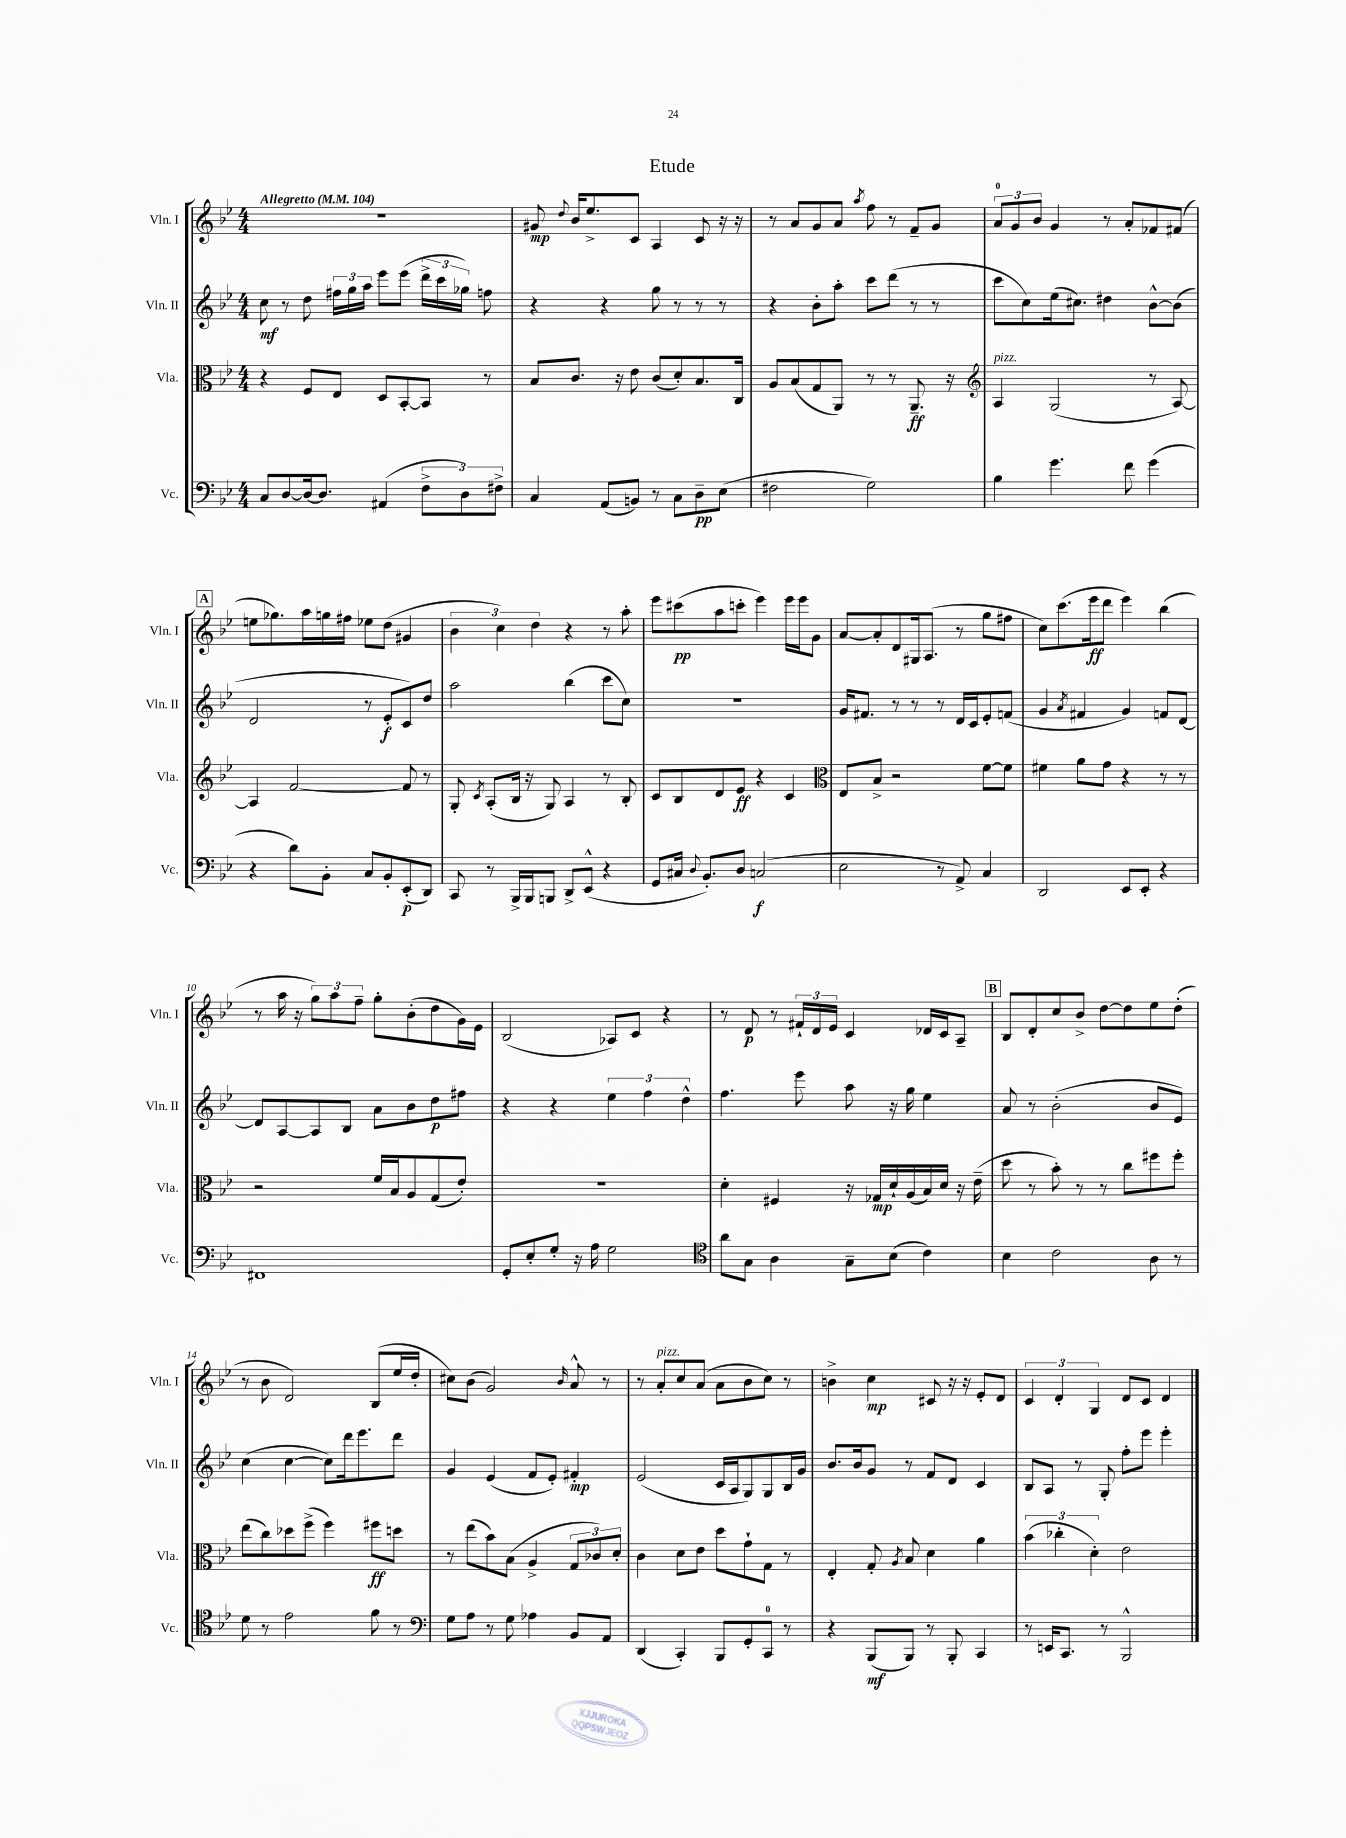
\header { title = "Etude" }
<<
\new StaffGroup <<
\new Staff = "s0" \with { instrumentName = "Vln. I" shortInstrumentName = "Vln. I" } {
    \clef treble \key bes \major \numericTimeSignature \time 4/4 \tempo "Allegretto" 4 = 104
    \autoBeamOff r1 |
    gis'8\mp \appoggiatura { d''8 } bes'16[ ees''8.-> c'8] a4 c'8 r16 r16 |
    r8 a'8[ g'8 a'8] \acciaccatura { a''8 } f''8 r8 f'8[-- g'8] |
    \tuplet 3/2 { a'8[-0 g'8 bes'8] } g'4 r8 a'8[-. fes'8 fis'8]( |
    \mark \markup { \box "A" } e''8[ ges''8.) a''16 g''16 fis''16] ees''8[ d''8]( gis'4 |
    \tuplet 3/2 { bes'4 c''4) d''4 } r4 r8 a''8-. |
    ees'''8[ cis'''8\pp( a''8 c'''8]-. ees'''4) ees'''16[ ees'''16 g'8] |
    a'8[~ a'8-. d'8 gis16 a8.]( r8 g''8[ fis''8] |
    c''8[) c'''8.( ees'''16\ff d'''8] ees'''4) bes''4( |
    r8 a''16 r16 \tuplet 3/2 { g''8[) a''8 f''8]-- } g''8[-. bes'8-.( d''8 g'16) ees'16] |
    bes2( aes8[) c'8] r4 |
    r8 d'8\p r8 \tuplet 3/2 { fis'16[-! d'16 ees'16] } c'4 des'16[ c'16 a8]-- |
    \mark \markup { \box "B" } bes8[ d'8-. c''8 bes'8]-> d''8[~ d''8 ees''8 d''8]-.( |
    r8 bes'8 d'2) bes8[( ees''16 d''16]-. |
    cis''8[) bes'8]( g'2) \grace { bes'16 } a'8-^ r8 |
    r8 a'8[-.^\markup { \italic "pizz." } c''8 a'8]( a'8[ bes'8 c''8]) r8 |
    b'4-> c''4\mp cis'8 r16 r16 ees'8[-. d'8] |
    \tuplet 3/2 { c'4 d'4-. g4 } d'8[ c'8] d'4 \bar "|." |
}
\new Staff = "s1" \with { instrumentName = "Vln. II" shortInstrumentName = "Vln. II" } {
    \clef treble \key bes \major \numericTimeSignature \time 4/4
    \autoBeamOff c''8\mf r8 d''8 \tuplet 3/2 { fis''16[ g''16 a''16] } ees'''8[ ees'''8]( \tuplet 3/2 { d'''16[-> c'''16 ges''16]) } f''8 |
    r4 r4 g''8 r8 r8 r8 |
    r4 bes'8[-. a''8]-. c'''8[ d'''8]( r8 r8 |
    c'''8[ c''8) ees''16( cis''8.]) dis''4 bes'8[~-^ bes'8]( |
    \mark \markup { \box "A" } d'2 r8 ees'8[-.\f c'8) d''8] |
    a''2 bes''4( c'''8[ c''8]) |
    r1 |
    g'16[ fis'8.] r8 r8 r8 d'16[ c'16 ees'8-. f'8]( |
    g'4 \acciaccatura { a'8 } fis'4 g'4) f'8[ d'8]~ |
    d'8[ a8~ a8 bes8] a'8[ bes'8 d''8\p fis''8] |
    r4 r4 \tuplet 3/2 { ees''4 f''4 d''4-^ } |
    f''4. ees'''8 a''8 r16 g''16 ees''4 |
    \mark \markup { \box "B" } a'8 r8 bes'2-.( bes'8[ ees'8]) |
    c''4( c''4~ c''8[) d'''16 ees'''8. d'''8] |
    g'4 ees'4( f'8[ ees'8]-.) fis'4-.\mp |
    ees'2( c'16[ a16 g8) g8 bes16 g'16] |
    bes'8.[ bes'16 g'8] r8 f'8[ d'8] c'4 |
    bes8[ a8] r8 g8-. f''8[-. ees'''8] ees'''4-. \bar "|." |
}
\new Staff = "s2" \with { instrumentName = "Vla." shortInstrumentName = "Vla." } {
    \clef alto \key bes \major \numericTimeSignature \time 4/4
    \autoBeamOff r4 f8[ ees8] d8[ bes,8~-. bes,8] r8 |
    bes8[ c'8.] r16 ees'8 c'8[( d'8-.) bes8. c16] |
    a8[ bes8( g8 a,8]) r8 r8 a,8.--\ff r16 |
    \clef treble a4^\markup { \italic "pizz." } g2( r8 a8~) |
    \mark \markup { \box "A" } a4 f'2~ f'8 r8 |
    g8-. \acciaccatura { c'8 } a8[-.( bes16] r16 g8) a4 r8 bes8-. |
    c'8[ bes8 d'8 ees'8]\ff r4 c'4 |
    \clef alto ees8[ bes8]-> r2 f'8[~ f'8] |
    fis'4 a'8[ g'8] r4 r8 r8 |
    r2 f'16[ bes16 a8 g8( ees'8]-.) |
    R1 |
    d'4-. fis4 r16 ges16[\mp d'16-! a16( bes16) d'16] r16 ees'16--( |
    \mark \markup { \box "B" } d''8 r8 bes'8-.) r8 r8 c''8[ fis''8 fis''8]-. |
    ees''8[( c''8) des''8 f''8]->( f''4) fis''8[\ff d''8] |
    r8 ees''8[( bes'8) bes8]( a4-> \tuplet 3/2 { g8[ ces'8) d'8]-. } |
    c'4 d'8[ ees'8] d''8[ g'8-! g8] r8 |
    ees4-. g8-. \acciaccatura { a8 } bes8 d'4 a'4 |
    \tuplet 3/2 { bes'4( ces''4-. d'4-.) } ees'2 \bar "|." |
}
\new Staff = "s3" \with { instrumentName = "Vc." shortInstrumentName = "Vc." } {
    \clef bass \key bes \major \numericTimeSignature \time 4/4
    \autoBeamOff c8[ d8~ d16~ d8.] ais,4( \tuplet 3/2 { f8[-> d8) fis8]-> } |
    c4 a,8[( b,8]) r8 c8[ d8--\pp ees8]( |
    fis2 g2) |
    bes4 g'4. f'8 g'4( |
    \mark \markup { \box "A" } r4 d'8[) bes,8]-. c8[ bes,8-. ees,8-.\p( d,8]) |
    c,8 r8 bes,,16[-> bes,,16 b,,8] d,8[-> ees,8]-^( r4 |
    g,8[ cis16] \appoggiatura { d8 } bes,8.[-.) d8] c2\f( |
    ees2 r8 a,8->) c4 |
    d,2 ees,8[ ees,8]-. r4 |
    fis,1 |
    g,8[-. ees8-. g8]-. r16 a16 g2 |
    \clef tenor a'8[ g8] a4 g8[-- bes8]( c'4) |
    \mark \markup { \box "B" } bes4 c'2 a8 r8 |
    d'8 r8 ees'2 f'8 r8 |
    \clef bass g8[ a8] r8 g8 aes4 bes,8[ a,8] |
    d,4( c,4-.) bes,,8[ g,8-. c,8]-0 r8 |
    r4 bes,,8[\mf( bes,,8]) r8 bes,,8-. c,4 |
    r8 e,16[ c,8.] r8 bes,,2-^ \bar "|." |
}
>>
>>
